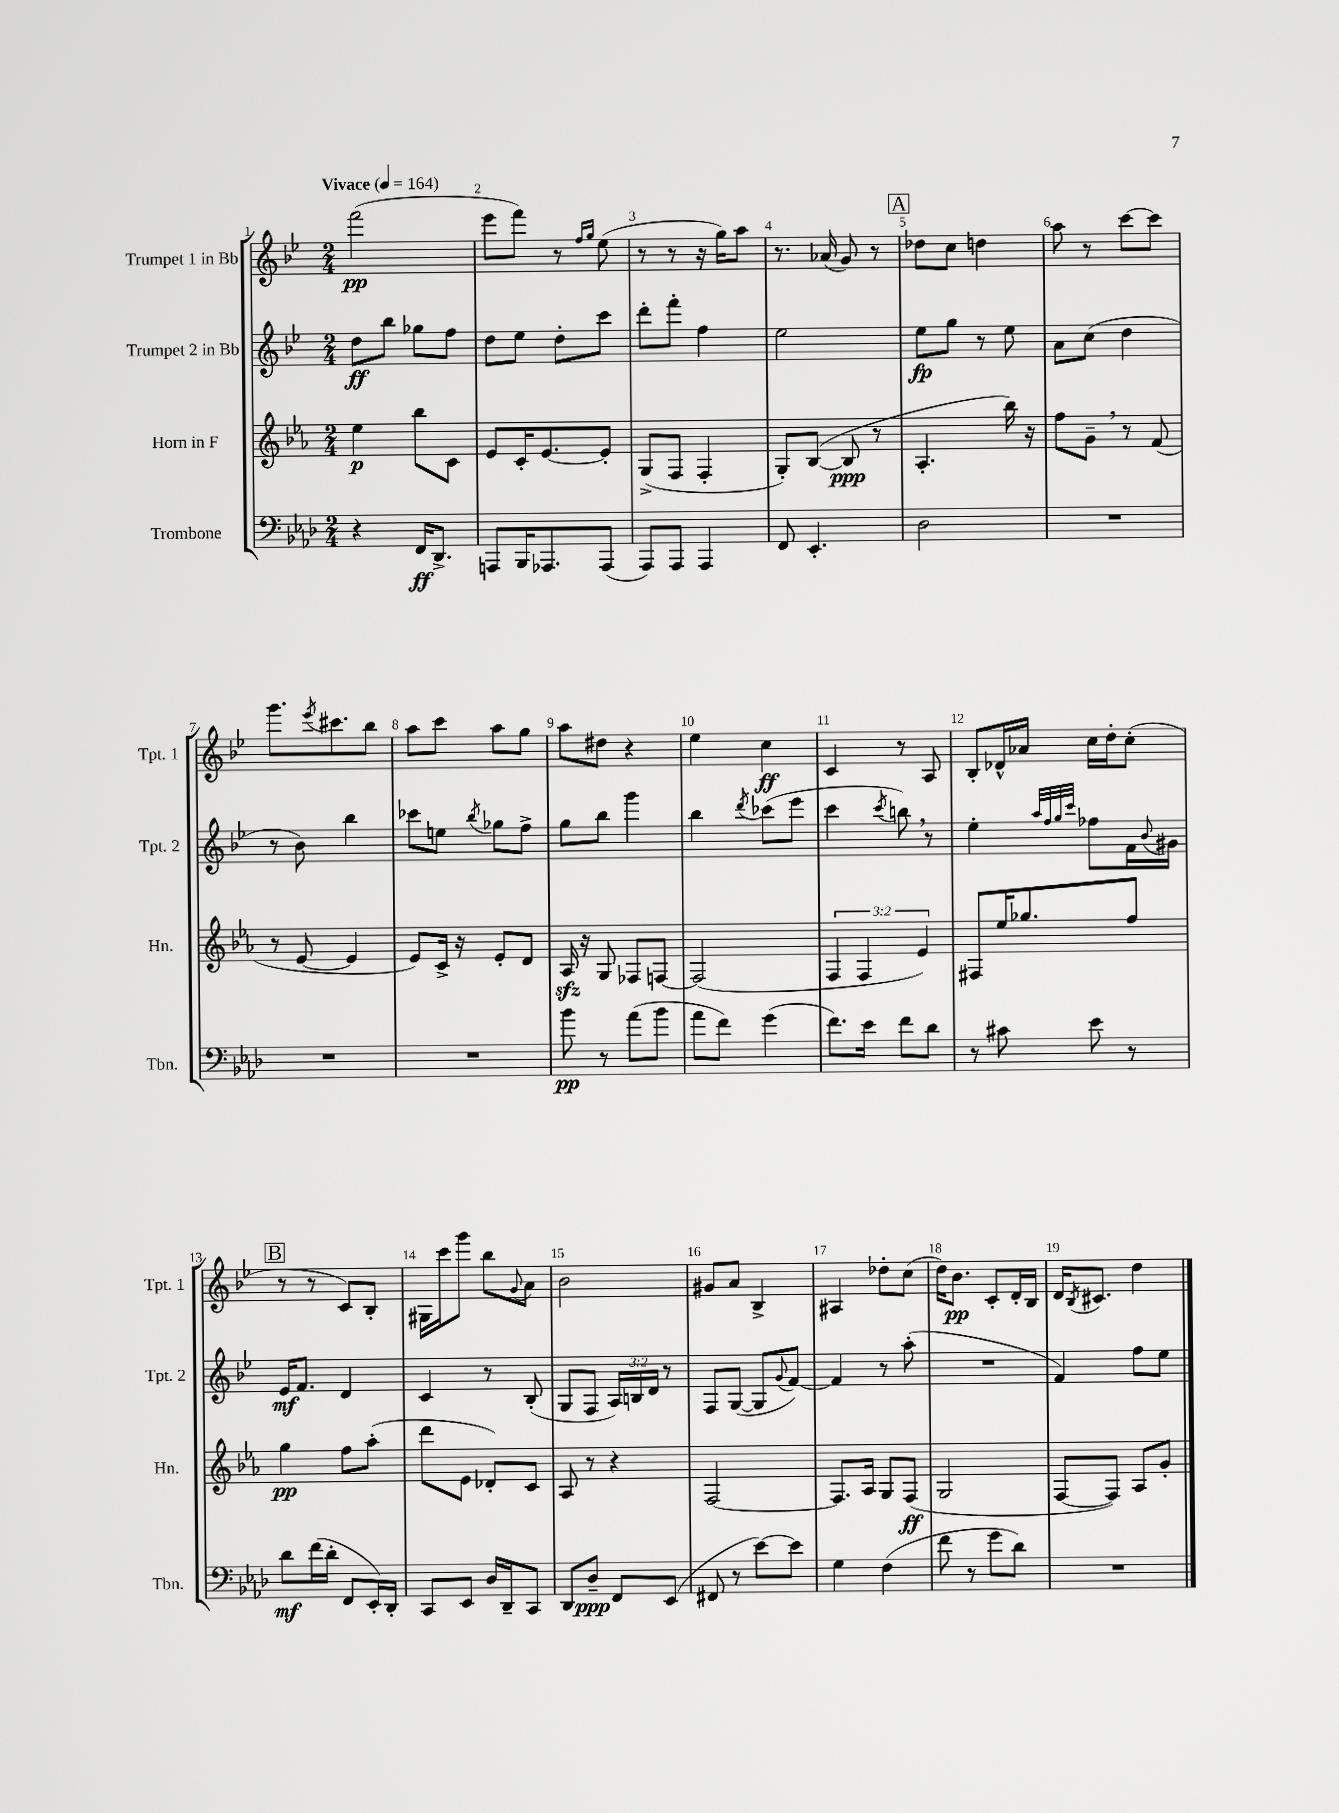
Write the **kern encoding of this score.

**kern	**dynam	**kern	**dynam	**kern	**dynam	**kern	**dynam
*part4	*part4	*part3	*part3	*part2	*part2	*part1	*part1
*staff4	*staff4	*staff3	*staff3	*staff2	*staff2	*staff1	*staff1
*I"Trombone	*	*I"Horn in F	*	*I"Trumpet 2 in Bb	*	*I"Trumpet 1 in Bb	*
*I'Tbn.	*	*I'Hn.	*	*I'Tpt. 2	*	*I'Tpt. 1	*
*clefF4	*	*clefG2	*	*clefG2	*	*clefG2	*
*k[b-e-a-d-]	*	*k[b-e-a-]	*	*k[b-e-]	*	*k[b-e-]	*
*M2/4	*	*M2/4	*	*M2/4	*	*M2/4	*
*MM164	*	*MM164	*	*MM164	*	*MM164	*
=1	=1	=1	=1	=1	=1	=1	=1
!	!	!	!	!	!	!LO:TX:a:B:t=Vivace	!
4r	.	4ee-\	p	8dd\L	ff	(2fff\	pp
.	.	.	.	8bb-\J	.	.	.
16FF/KL	ff	8bb-\L	.	8gg-X\L	.	.	.
8.DD-^/J	.	.	.	.	.	.	.
.	.	8c\J	.	8ff\J	.	.	.
=2	=2	=2	=2	=2	=2	=2	=2
8AAAn/L	.	8e-/L	.	8dd\L	.	8eee-\L	.
16BBB-/K	.	16c'/K	.	8ee-\J	.	8fff\J)	.
8.AAA-X/	.	[8.e-/	.	.	.	.	.
.	.	.	.	8dd'\L	.	8r	.
.	.	.	.	.	.	16qqff/LL	.
.	.	.	.	.	.	16qqgg/JJ	.
(8AAA-/J	.	8e-'/J]	.	8ccc\J	.	(8ee-\	.
=3	=3	=3	=3	=3	=3	=3	=3
8AAA-/L)	.	(8G^/L	.	8ddd'\L	.	8r	.
8AAA-/J	.	8F/J	.	8fff'\J	.	8r	.
4AAA-/	.	4F'/	.	4ff\	.	16r	.
.	.	.	.	.	.	16gg\KL)	.
.	.	.	.	.	.	8aa\J	.
=4	=4	=4	=4	=4	=4	=4	=4
8FF/	.	8G'/L)	.	2ee-\	.	8.r	.
4.EE-'/	.	([8B-/J	.	.	.	.	.
.	.	.	.	.	.	(16a-X/	.
.	.	8B-/]	ppp	.	.	8g/)	.
.	.	8r	.	.	.	8r	.
!!LO:REH:place=s1:t=A
=5	=5	=5	=5	=5	=5	=5	=5
2D-\	.	4.A-'/	.	8ee-\L	fp	8dd-X\L	.
.	.	.	.	8gg\J	.	8cc\J	.
.	.	.	.	8r	.	4ddn\	.
.	.	16bb-\)	.	8ee-\	.	.	.
.	.	16r	.	.	.	.	.
=6	=6	=6	=6	=6	=6	=6	=6
2r	.	8ff\L	.	8a\L	.	8aa\	.
.	.	8g~,\J	.	(8cc\J	.	8r	.
.	.	8r	.	4dd\	.	[8ccc\L	.
.	.	(8f/	.	.	.	8ccc\J]	.
!!LO:LB:g=z
=7	=7	=7	=7	=7	=7	=7	=7
2r	.	8r	.	8r	.	8.ggg\L	.
.	.	[8e-/	.	8b-\)	.	.	.
.	.	.	.	.	.	8qeee-/	.
.	.	.	.	.	.	8.ccc#X\	.
.	.	4e-/]	.	4bb-\	.	.	.
.	.	.	.	.	.	8bb-\J	.
=8	=8	=8	=8	=8	=8	=8	=8
2r	.	8e-/L)	.	8ccc-X\L	.	8aa\L	.
.	.	16c^/Jk	.	8een\J	.	8ccc\J	.
.	.	16r	.	.	.	.	.
.	.	.	.	8qbb-/	.	.	.
.	.	8e-'/L	.	8gg-X\L	.	8aa\L	.
.	.	8d/J	.	8ff^\J	.	8gg\J	.
=9	=9	=9	=9	=9	=9	=9	=9
8b-\	pp	16A-zz/	.	8gg\L	.	8aa\L	.
.	.	16r	.	.	.	.	.
8r	.	8G/	.	8bb-\J	.	8dd#X\J	.
(8a-\L	.	8F-X/L	.	4ggg\	.	4r	.
8b-\J	.	[8Fn/J	.	.	.	.	.
=10	=10	=10	=10	=10	=10	=10	=10
8a-\L	.	(2F/]	.	4bb-\	.	4ee-\	.
8f\J)	.	.	.	.	.	.	.
.	.	.	.	8qddd/	.	.	.
(4g\	.	.	.	(8ccc-X\L	.	4cc\	ff
.	.	.	.	8eee-\J	.	.	.
=11	=11	=11	=11	=11	=11	=11	=11
8.f\L)	.	6F/	.	4ccc\	.	4c/	.
.	.	6F/	.	.	.	.	.
16e-\Jk	.	.	.	.	.	.	.
.	.	.	.	8qccc/	.	.	.
8f\L	.	.	.	8bbn,\)	.	8r	.
.	.	6e-/)	.	.	.	.	.
8d-\J	.	.	.	8r	.	8A/	.
=12	=12	=12	=12	=12	=12	=12	=12
8r	.	8F#X/L	.	4ee-'\	.	8B-'/L	.
8c#X\	.	16ee-/K	.	.	.	16d-X^^/L	.
.	.	8.gg-X/	.	.	.	16a-X/JJ	.
.	.	.	.	32qqaa/LLL	.	.	.
.	.	.	.	32qqff/	.	.	.
.	.	.	.	32qqgg/	.	.	.
.	.	.	.	32qqccc/JJJ	.	.	.
8e-\	.	.	.	8ff-X\L	.	16cc\LL	.
.	.	.	.	.	.	16dd'\J	.
8r	.	8ff/J	.	16f\L	.	(8cc'\J	.
.	.	.	.	8qqb-/	.	.	.
.	.	.	.	16g#X\JJ	.	.	.
!!LO:LB:g=z
!!LO:REH:place=s1:t=B
=13	=13	=13	=13	=13	=13	=13	=13
8d-\L	mf	4gg\	pp	16e-/KL	mf	8r	.
.	.	.	.	8.f/J	.	.	.
(16f\L	.	.	.	.	.	8r	.
16d-'\JJ	.	.	.	.	.	.	.
8FF/L	.	8ff\L	.	4d/	.	8c/L)	.
16EE-'/L)	.	(8aa-'\J	.	.	.	8B-'/J	.
16DD-'/JJ	.	.	.	.	.	.	.
=14	=14	=14	=14	=14	=14	=14	=14
8CC/L	.	8ddd\L	.	4c/	.	16G#X\LL	.
.	.	.	.	.	.	16ccc\J	.
8EE-/J	.	8e-\J	.	.	.	8ggg\J	.
16D-/LL	.	8d-X'/L)	.	8r	.	8bb-\L	.
16DD-~/J	.	.	.	.	.	.	.
.	.	.	.	.	.	8qqg/	.
8CC/J	.	8c/J	.	(8B-'/	.	8a\J	.
=15	=15	=15	=15	=15	=15	=15	=15
8DD-/L	.	8A-/	.	8G/L	.	2b-\	.
8D-~/J	ppp	8r	.	8F/J	.	.	.
8FF/L	.	4r	.	24A/LL)	.	.	.
.	.	.	.	24Bn/	.	.	.
.	.	.	.	24d/JJ	.	.	.
(8EE-/J	.	.	.	8r	.	.	.
=16	=16	=16	=16	=16	=16	=16	=16
8FF#X/	.	[2F/	.	8F/L	.	8g#X/L	.
8r	.	.	.	([8G/J	.	8a/J	.
[8e-\L)	.	.	.	8G/L]	.	4B-^/	.
.	.	.	.	8qqg/	.	.	.
8e-\J]	.	.	.	[8f/J)	.	.	.
=17	=17	=17	=17	=17	=17	=17	=17
4G\	.	8.F/L]	.	4f/]	.	4A#X/	.
.	.	16A-/Jk	.	.	.	.	.
(4F\	.	8G/L	.	8r	.	8dd-X'\L	.
.	.	(8F/J	ff	(8aa'\	.	(8cc\J	.
=18	=18	=18	=18	=18	=18	=18	=18
8f\	.	2G/	.	2r	.	16dd\KL)	.
.	.	.	.	.	.	8.b-\J	pp
8r	.	.	.	.	.	.	.
8g\L	.	.	.	.	.	8c'/L	.
8d-\J)	.	.	.	.	.	16d'/L	.
.	.	.	.	.	.	16B-/JJ	.
=19	=19	=19	=19	=19	=19	=19	=19
2r	.	[8F/L	.	4f/)	.	16d/KL	.
.	.	.	.	.	.	8qB-/	.
.	.	.	.	.	.	8.c#X/J	.
.	.	8F/J])	.	.	.	.	.
.	.	8A-/L	.	8ff\L	.	4dd\	.
.	.	8g'/J	.	8ee-\J	.	.	.
==	==	==	==	==	==	==	==
*-	*-	*-	*-	*-	*-	*-	*-
